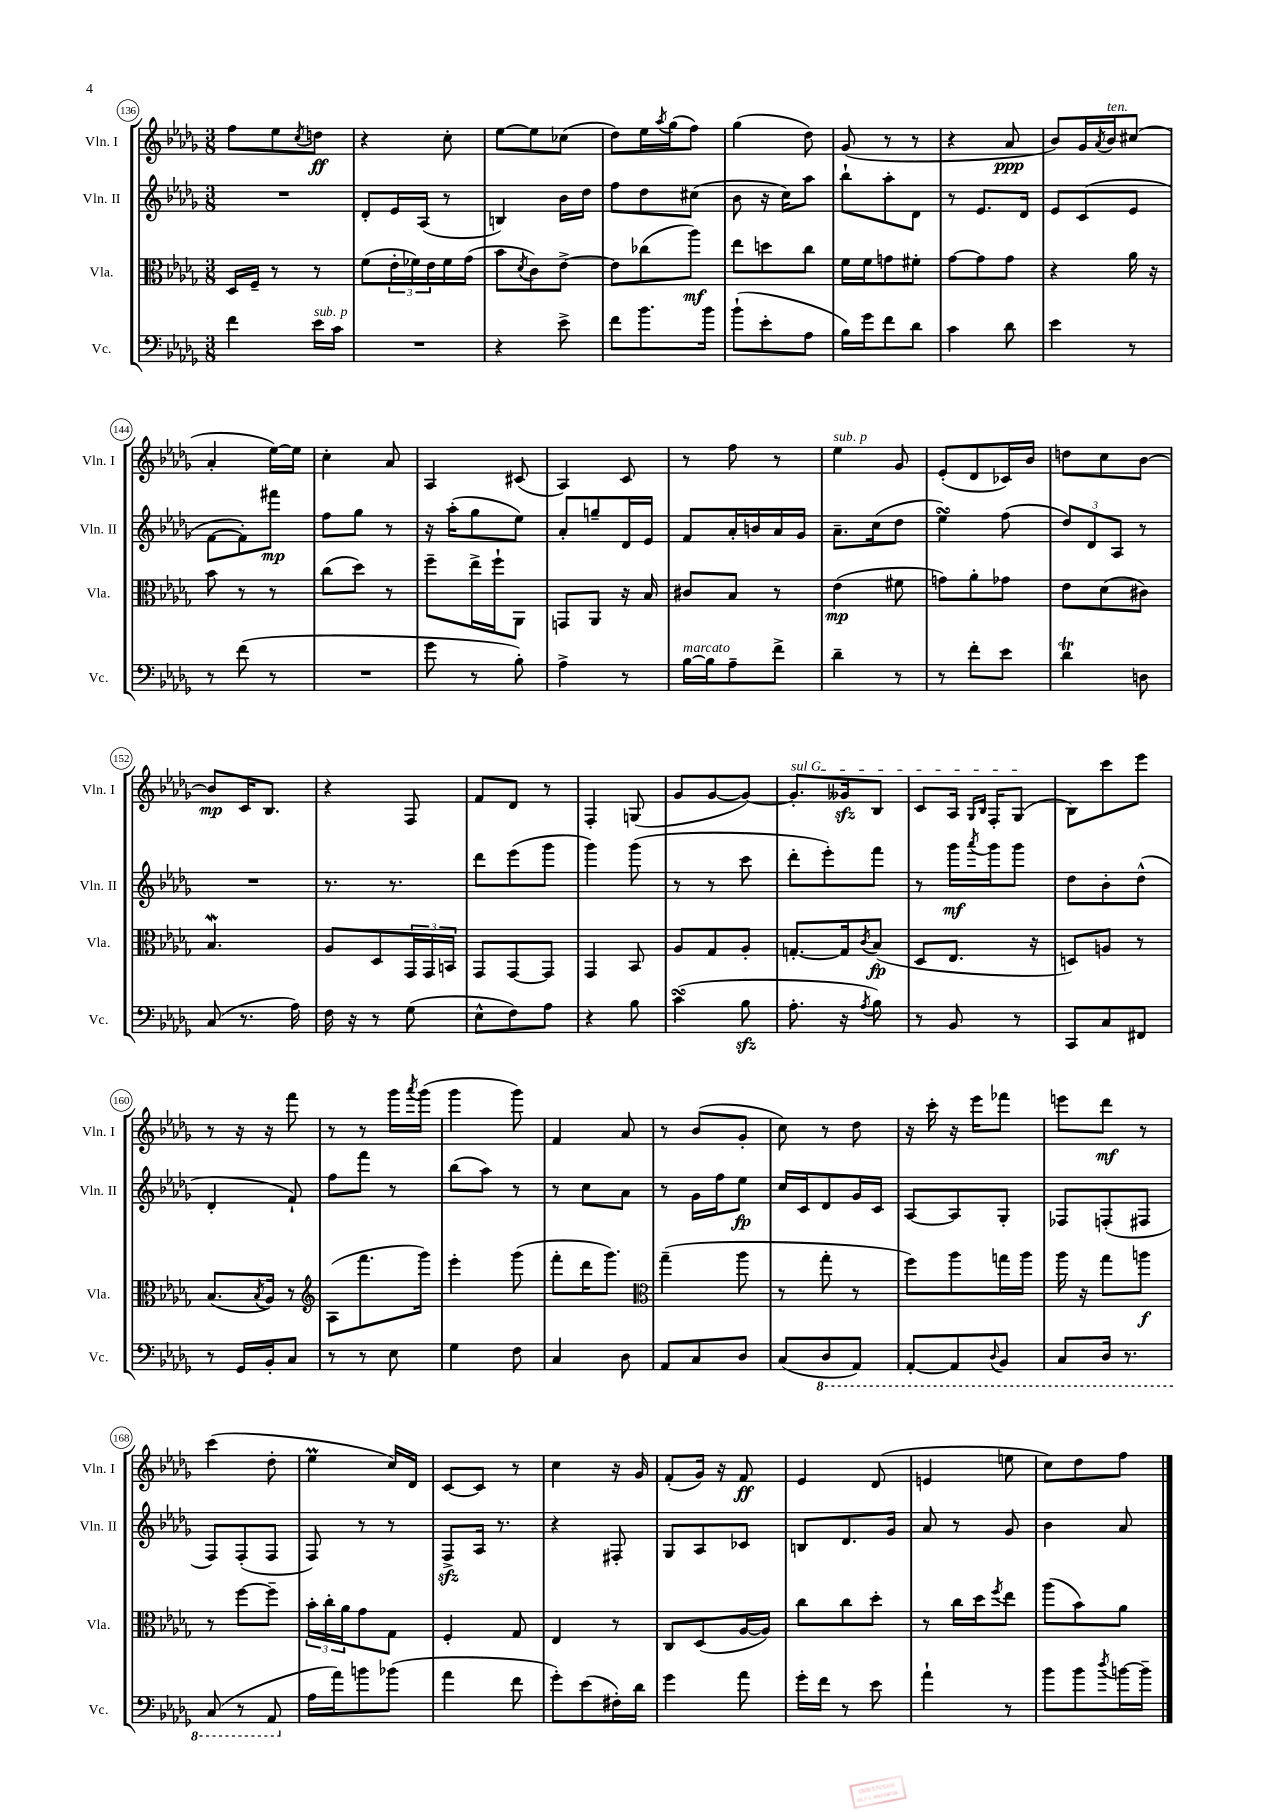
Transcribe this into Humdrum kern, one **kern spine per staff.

**kern	**kern	**kern	**kern
*staff4	*staff3	*staff2	*staff1
*clefF4	*clefC3	*clefG2	*clefG2
*k[b-e-a-d-g-]	*k[b-e-a-d-g-]	*k[b-e-a-d-g-]	*k[b-e-a-d-g-]
*M3/8	*M3/8	*M3/8	*M3/8
4f	16D-	4.r	8ff
.	16F~	.	.
.	8r	.	8ee-
.	.	.	8qcc
16e-	8r	.	8dd
16c	.	.	.
=	=	=	=
4.r	(8f	8d-'	4r
.	24e-'	16e-	.
.	24f-)	.	.
.	.	(16A-	.
.	24e-	.	.
.	16f-	8r	8cc'
.	(16g-	.	.
=	=	=	=
4r	8b-	4B)	[8ee-
.	8qd-	.	.
.	8c)	.	8ee-]
8e-^	[8e-^	16b-	(8cc-
.	.	16dd-	.
=	=	=	=
8f	8e-]	8ff	8dd-)
8.b-	(8cc-	8dd-	16ee-
.	.	.	8qaa-
.	.	.	(16gg-
.	8aa-)	(8cc#	8ff)
16b-	.	.	.
=	=	=	=
(8b-`	8ee-	8b-	(4gg-
8e-'	8dd	16r	.
.	.	16cc)	.
8A-	8cc	8aa-	8dd-)
=	=	=	=
16B-)	16f	8bb-`	(8g-
16g-	16f	.	.
8f	8g	8aa-'	8r
8d-	8f#'	8d-	8r
=	=	=	=
4c	[8g-	8r	4r
.	8g-]	8.e-	.
8d-	8g-	.	8a-
.	.	16d-	.
=	=	=	=
4e-	4r	8e-	8b-)
.	.	(8c	16g-
.	.	.	8qa-
.	.	.	16b-
8r	16a-	8e-	(8cc#
.	16r	.	.
=	=	=	=
8r	8b-	[8f	4a-'
(8f	8r	8f'])	.
8r	8r	8fff#	[16ee-)
.	.	.	16ee-]
=	=	=	=
4.r	(8cc	8ff	4cc'
.	8dd-)	8gg-	.
.	8r	8r	8a-
=	=	=	=
8g-	8ff~	16r	4A-
.	.	(16aa-'	.
8r	16ee-^	8gg-	.
.	16ff`	.	.
8B-')	8AA-	8ee-)	(8c#
=	=	=	=
4A-^	8GG	8a-'	4A-)
.	8AA-	8gg~	.
8r	16r	16d-	8c
.	16B-	16e-	.
=	=	=	=
[16B-	8c#	8f	8r
16B-]	.	.	.
8A-~	8B-	16a-'	8ff
.	.	16b	.
8f^	8r	16a-	8r
.	.	16g-	.
=	=	=	=
4d-~	(4e-	8.a-~	4ee-
.	.	(16cc	.
8r	8f#	8dd-	8g-
=	=	=	=
8r	8g)	4ee-)	(8e-'
8f'	8a-'	.	8d-
8e-	8g-	(8ff	16c-)
.	.	.	16b-
=	=	=	=
4d-	8e-	12dd-)	8dd
.	.	12d-	.
.	(8d-	.	8cc
.	.	12A-	.
8D	8c#)	8r	[8b-
=	=	=	=
(8C	4.B-	4.r	8b-]
8.r	.	.	16c
.	.	.	8.B-
16A-)	.	.	.
=	=	=	=
16F	8A-	8.r	4r
16r	.	.	.
8r	8D-	.	.
.	.	8.r	.
(8G-	24GG-	.	8F
.	24GG-	.	.
.	24BB	.	.
=	=	=	=
8E-^^	8GG-	8ddd-	8f
8F)	[8GG-	(8eee-	8d-
8A-	8GG-]	8ggg-	8r
=	=	=	=
4r	4GG-	4ggg-)	4F'
8B-	8BB-	(8ggg-	(8G
=	=	=	=
(4c	8A-	8r	8g-
.	8G-	8r	[8g-
8B-	8A-'	8ccc	8g-_)
=	=	=	=
8.A-'	[8.G'	8ddd-'	8.g-']
.	.	8eee-')	.
16r	16G]	.	16g--
8qA-	8qc	.	.
8B-)	(8B-	8fff	8B-
=	=	=	=
8r	8D-	8r	8c
8BB-	8.E-	16ggg-	16A-
.	.	.	16qqG-
.	.	8qaaa-	16qqB-
.	.	16ggg-	16F'
8r	.	8ggg-	(8G-
.	16r	.	.
=	=	=	=
8CC	8D)	8dd-	8B-)
8C	8A	8b-'	8ccc
8FF#	8r	(8dd-^^	8eee-
=	=	=	=
8r	(8.B-	4d-'	8r
16GG-	.	.	16r
.	8qB-	.	.
16BB-'	16A-)	.	16r
8C	8r	8f`)	8fff
=	=	=	=
*	*clefG2	*	*
8r	(8A-	8ff	8r
8r	8.fff	8fff	8r
8E-	.	8r	16ggg-
.	.	.	8qaaa-
.	16ggg-)	.	(16ggg-
=	=	=	=
4G-	4eee-'	(8bb-	4ggg-
.	.	8aa-)	.
8F	(8ggg-	8r	8ggg-)
=	=	=	=
4C	8fff'	8r	4f
.	16ddd-	8cc	.
.	8.ggg-)	.	.
8D-	.	8a-	8a-
=	=	=	=
*	*clefC3	*	*
8AA-	(4gg-~	8r	8r
8C	.	16g-	(8b-
.	.	16ff	.
8D-	8aa-	8ee-	8g-'
=	=	=	=
(8C	8r	16cc	8cc)
.	.	16c	.
8DD-	8gg-'	8d-	8r
8AAA-)	8r	16g-	8dd-
.	.	16c	.
=	=	=	=
[8AAA-'	8ff)	[8A-	16r
.	.	.	16ccc'
8AAA-]	8aa-	8A-]	16r
.	.	.	16eee-
8qqDD-	.	.	.
8BBB-	16gg	8G-'	8fff-
.	16aa-	.	.
=	=	=	=
8CC	16aa-	8F-	8eee
.	16r	.	.
16DD-	8gg-	(8F'	8ddd-
8.r	.	.	.
.	8aa	8F#	8r
=	=	=	=
(8CC	8r	8F)	(4ccc
8r	[8ff	(8F'	.
8AAA-	8ff~]	8F	8dd-'
=	=	=	=
16A-	24b-'	8F)	4ee-
.	24cc'	.	.
16a-)	.	.	.
.	24a-	.	.
8b	8g-	8r	.
(8b-	8G-	8r	16cc)
.	.	.	16d-
=	=	=	=
4a-	4F'	8F^	[8c
.	.	16A-	8c]
.	.	8.r	.
8f	8G-	.	8r
=	=	=	=
8g-')	4E-	4r	4cc
(8e-	.	.	.
16F#')	8r	8F#'	16r
16d-	.	.	16g-
=	=	=	=
4g-	8C	8G-	(8f'
.	(8D-	8A-	16g-)
.	.	.	16r
8a-	[16A-	8c-	8f
.	16A-])	.	.
=	=	=	=
16g-'	8cc	8B	4e-
16f	.	.	.
8r	8cc	8.d-	.
8e-	8dd-'	.	(8d-
.	.	16g-	.
=	=	=	=
4a-`	8r	8a-	4e
.	16cc	8r	.
.	16dd-	.	.
.	8qff	.	.
8r	8ee-	8g-	8ee
=	=	=	=
8b-	(8aa-	4b-	8cc)
8b-	8b-)	.	8dd-
8qdd-	.	.	.
[16b	8a-	8a-	8ff
16b~]	.	.	.
==	==	==	==
*-	*-	*-	*-
